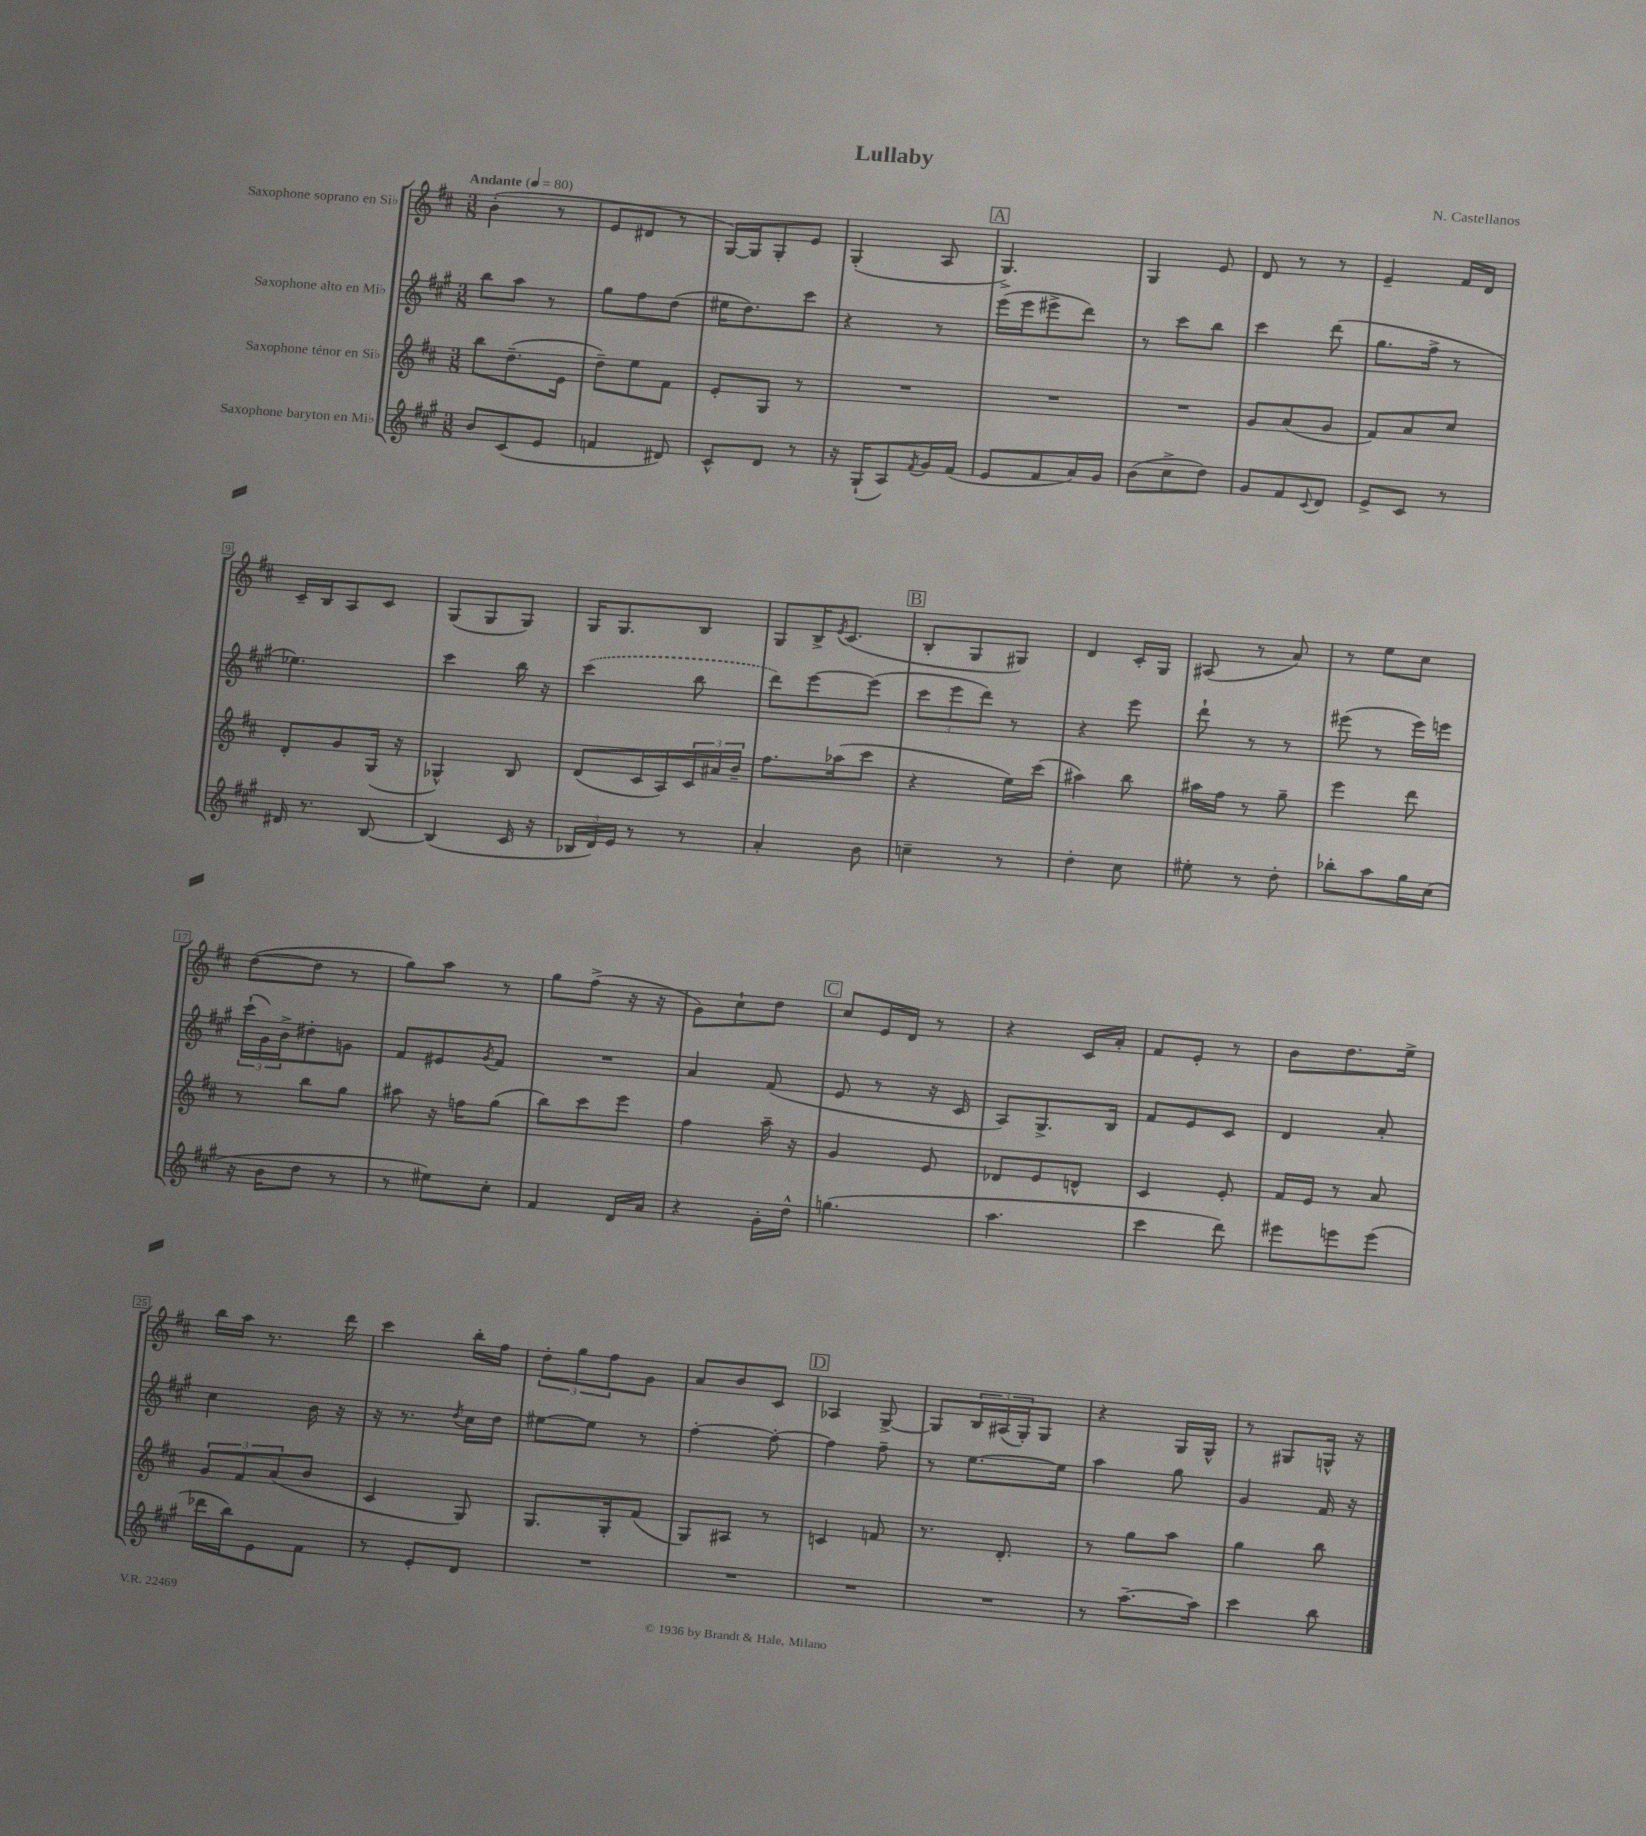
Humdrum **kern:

**kern	**kern	**kern	**kern
*staff4	*staff3	*staff2	*staff1
*clefG2	*clefG2	*clefG2	*clefG2
*k[f#c#g#]	*k[f#c#]	*k[f#c#g#]	*k[f#c#]
*M3/8	*M3/8	*M3/8	*M3/8
*MM80	*MM80	*MM80	*MM80
8b/L	8bb\L	8bb\L	(4b'\
(8c#/	(8.dd~\	8aa\J	.
8e/J	.	8r	8r
.	16e\Jk	.	.
=	=	=	=
4f/	8dd~\L)	8gg#\L	8e/L
.	8ee\	8ff#\	8d#/J
8d#/)	8f#\J	(8dd\J	8r
=	=	=	=
8c#^^/L	8e'/L	16ee#\LK	[16G/LL)
.	.	8.dd\)	16G/]J
8d/J	8G/J	.	8G'/
8r	8r	8ccc#\J	8e/J
=	=	=	=
16r	4.r	4r	(4G'/
(16G#`/LK	.	.	.
8A/)	.	.	.
8qf#/	.	.	.
16g#/L	.	8r	8A/
(16f#/JJ	.	.	.
=	=	=	=
8e/L	4.r	(16eee\LL	4.G^/)
.	.	16eee\J	.
8f#/	.	8eee#^\	.
16a/L)	.	8ddd\J)	.
16g#/JJ	.	.	.
=	=	=	=
(8b\L	4.r	8r	4G/
8cc#^\	.	8ccc#\L	.
8dd\J)	.	8bb\J	8e/
=	=	=	=
8g#/L	8g/L	4ccc#\	8d/
8f#/	(8a/	.	8r
8qqc#/	.	.	.
8d/J	8g/J	(8ddd\	8r
=	=	=	=
8e^/L	8f#/L)	8.gg#\L	4e~/
8c#/J	8a/	.	.
.	.	16ff#^\Jk	.
8r	8cc#/J	8r	16f#/LL
.	.	.	16d/JJ
=	=	=	=
16d#/	8d'/L	4.ee-\)	16c#~/LL
8.r	.	.	16B/J
.	8g/	.	8A/
[8B/	(16G/Jk	.	8c#/J
.	16r	.	.
=	=	=	=
(4B/]	4G-^^/)	4ccc#\	(8G/L
.	.	.	8G/
16c#/	8B/	16bb\	8G/J)
16r	.	16r	.
=	=	=	=
24B-/LL	(8d/L	(4ccc#\	16G/LK
24d/)	.	.	.
.	.	.	8.G/
24e/JJ	.	.	.
8r	16c#/L	.	.
.	16A/)	.	.
8r	24c#/	8bb\	8B/J
.	24a#/	.	.
.	24b~/JJ	.	.
=	=	=	=
4a'/	8.ff#\L	8ddd\L)	8G/L
.	.	[8eee\	16B^/K
.	.	.	8qe/
.	(16aa-\k	.	(8.c#/J
8b\	8ccc#\J	(8eee\]J	.
=	=	=	=
4cc~\	4r	12ccc#\L	8B'/L
.	.	12eee\	.
.	.	.	8G/
.	.	12ddd\J)	.
8r	16ee\LL)	8r	8G#/J)
.	(16ccc#\JJ	.	.
=	=	=	=
4dd'\	4aa#\)	4r	4d/
8cc#\	8bb\	8eee\	16c#'/LL
.	.	.	16G/JJ
=	=	=	=
8ee#'\	16aa#\LL	8ddd`\	(8A#/
.	16ff#\JJ	.	.
8r	8r	8r	8r
8dd'\	8gg~\	8r	8a/)
=	=	=	=
8bb-'\L	4eee\	(8eee#\	8r
8aa\	.	8r	8ee\L
16gg#\L	8ddd\	16eee#\LL)	8cc#\J
(16cc#\JJ	.	16eee\JJ	.
=	=	=	=
16r	8r	(24ccc#`\LL	([8dd\L
.	.	24g#\)	.
16b\LK	.	.	.
.	.	24b^\J	.
8dd\J	8bb\L	8dd#'\	8dd\]J
8r	8gg\J	8g\J	8r
=	=	=	=
8r	8aa#\	8f#/L	8gg\L)
8ee#\L)	16r	8e#/	8aa\J
.	16ff\LK	.	.
.	.	8qg#/	.
8cc#'\J	(8gg\J	8f#/J	8r
=	=	=	=
4f#/	8bb\L)	4.r	8gg\L
.	8ccc#\	.	(8ff#^\J
16d/LL	8eee\J	.	16r
16a/JJ	.	.	16r
=	=	=	=
4r	4ff#\	4a/	8g\L)
.	.	.	8cc#`\
16g#'\LL	16aa~\	(8f#/	8dd\J
16dd^^\JJ	16r	.	.
=	=	=	=
(4.gg\	4g/	8e/	8cc#/L
.	.	8r	16e/L
.	.	.	16d/JJ
.	8e/	16r	8r
.	.	16c#/	.
=	=	=	=
4.aa\	8d-/L	8A/L)	4r
.	8e/	8.G#^/	.
.	8d^^/J	.	16c#/LL
.	.	16B/Jk	16a'/JJ
=	=	=	=
4ccc#\	4c#/	8f#/L	8f#/L
.	.	8e/	8e'/J
8ddd\)	8e'/	8c#/J	8r
=	=	=	=
8eee#\L	16f#/LL	4d/	8b\L
.	16e/JJ	.	.
8eee\	8r	.	8.dd\
(8eee\J	8a/	8a'/	.
.	.	.	16ee^\Jk
=	=	=	=
16ddd-\LL	12g/L	4cc#\	16bb\LL
16bb\J)	.	.	16aa\JJ
.	12f#/	.	.
8e\	.	.	8.r
.	(12a/	.	.
8f#\J	8b/J	16b\	.
.	.	16r	16ddd\
=	=	=	=
8r	4c#/	16r	4ccc#\
.	.	8.r	.
8e'/L	.	.	.
.	.	8qdd/	.
8d/J	8G/)	16cc#\LL	16bb'\LL
.	.	16dd\JJ	16ff#\JJ
=	=	=	=
4.r	8.G/L	[8ee#\L	12dd'\L
.	.	.	12gg\
.	.	8ee#\]J	.
.	.	.	12ff#\
.	16G'/k	.	.
.	(8f#/J	8r	8g\J
=	=	=	=
4.r	8G/L)	[4ff#'\	8a/L
.	8A#/J	.	8b/
.	8r	8ff#'\_	8c#/J
=	=	=	=
4.r	4c/	4ff#\]	4A-/
.	8f/	8ff#~\	[8G^/
=	=	=	=
4.r	8.r	8r	8G/]L
.	.	[8.ee\L	24B/L
.	.	.	(24A#/
.	8.d'/	.	.
.	.	.	24G'/J)
.	.	.	8G/J
.	.	16ee\]Jk	.
=	=	=	=
8r	8r	4aa\	4r
[8.aa~\L	8gg\L	.	.
.	8aa\J	8gg#\	16G/LL
16aa\]Jk	.	.	16G^^/JJ
=	=	=	=
4ccc#\	4gg\	4g#/	8r
.	.	.	8G#/L
8bb\	8bb\	16f#/	16G^^/Jk
.	.	16r	16r
==	==	==	==
*-	*-	*-	*-
